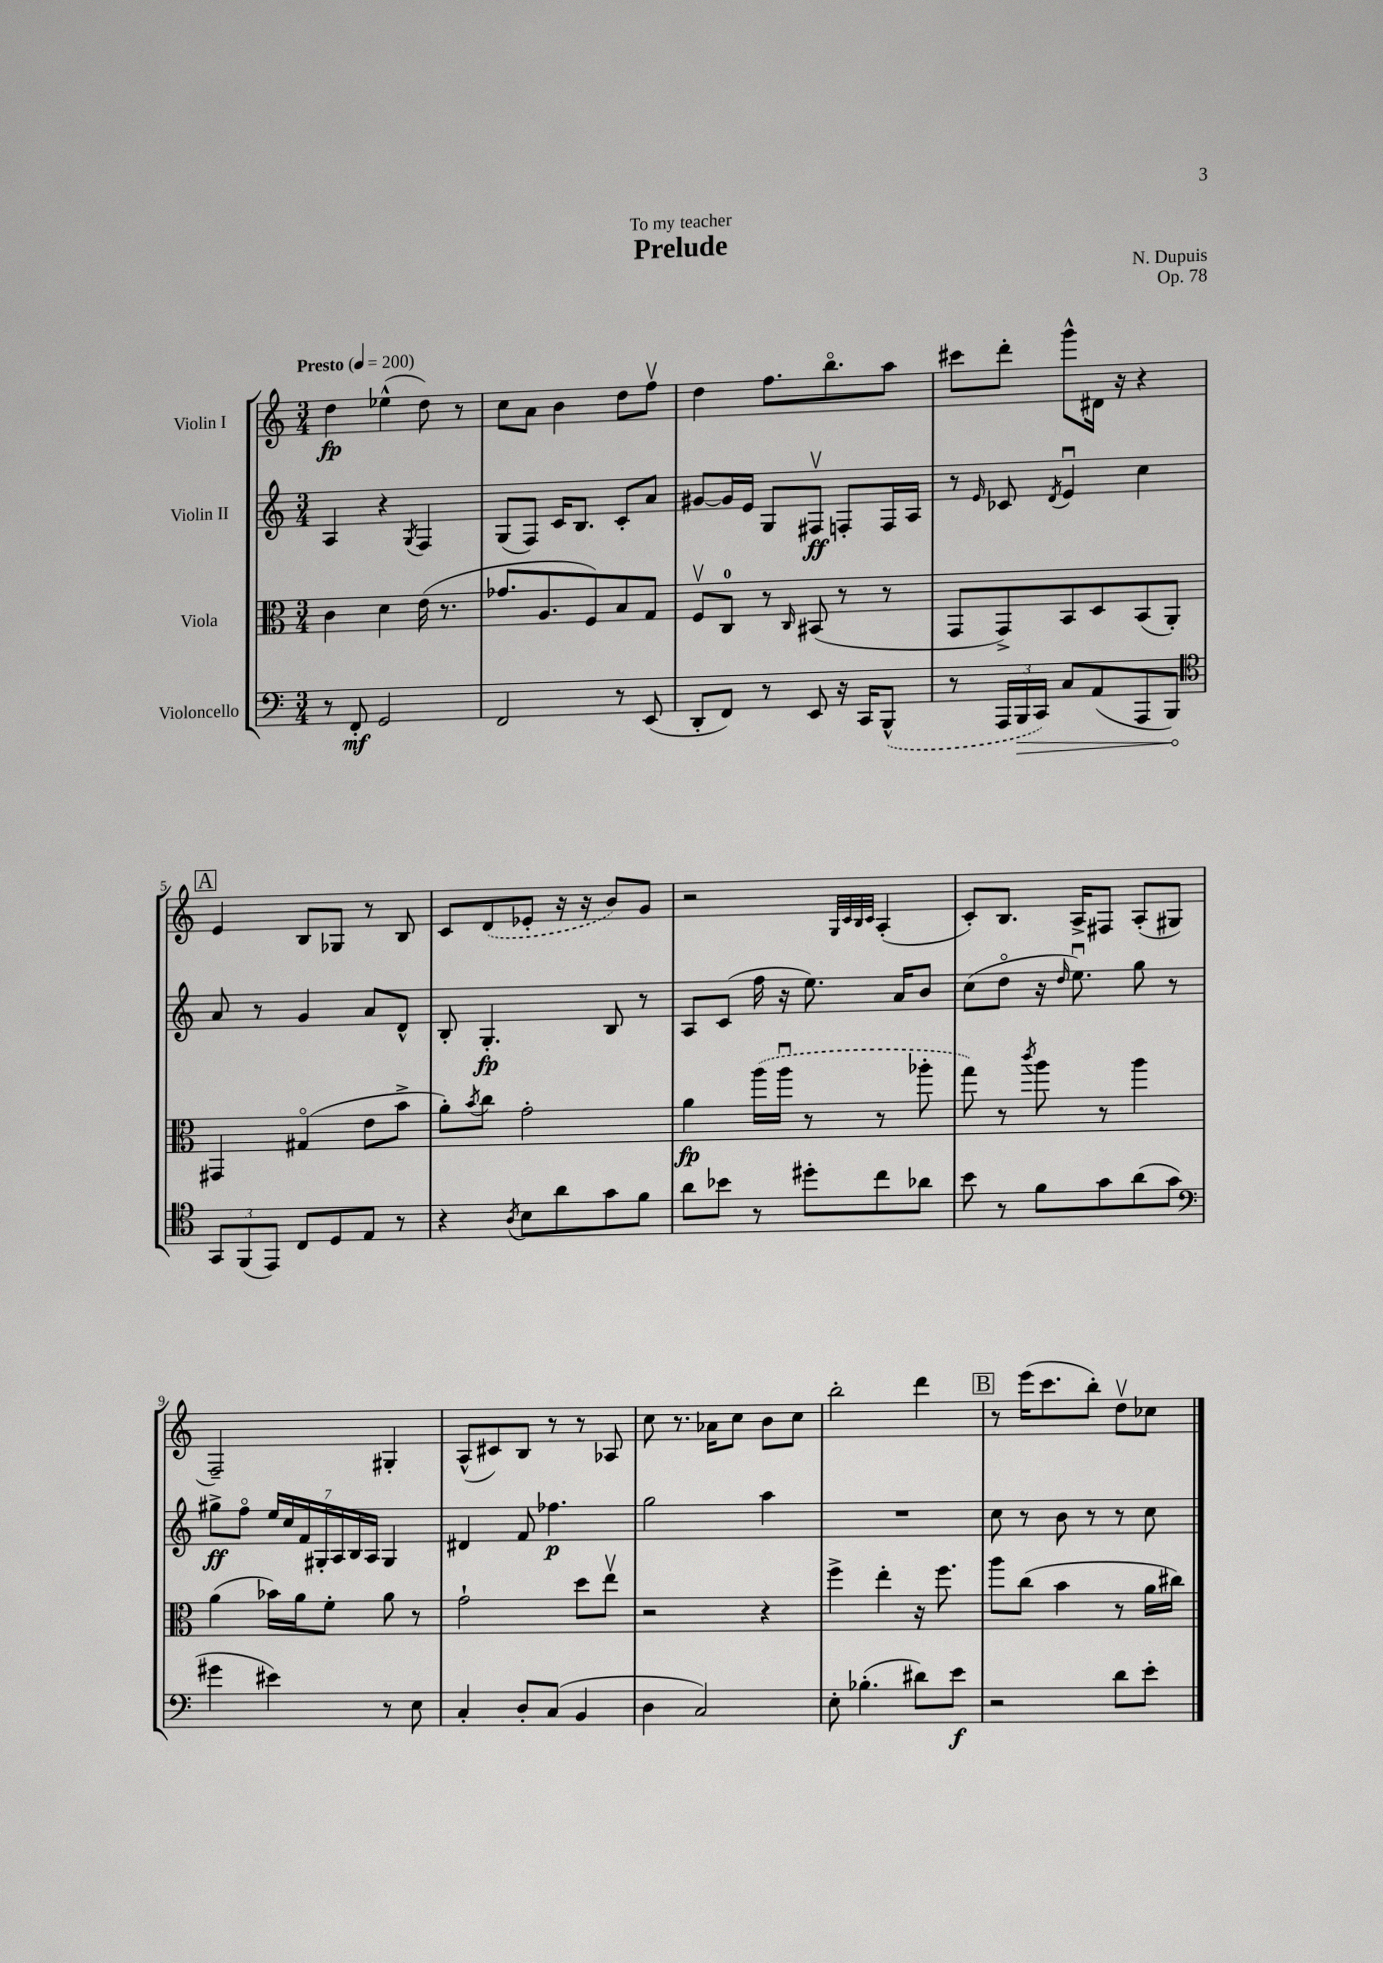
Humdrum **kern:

**kern	**dynam	**kern	**dynam	**kern	**dynam	**kern	**dynam
*part4	*part4	*part3	*part3	*part2	*part2	*part1	*part1
*staff4	*staff4	*staff3	*staff3	*staff2	*staff2	*staff1	*staff1
*I"Violoncello	*	*I"Viola	*	*I"Violin II	*	*I"Violin I	*
*clefF4	*	*clefC3	*	*clefG2	*	*clefG2	*
*k[]	*	*k[]	*	*k[]	*	*k[]	*
*M3/4	*	*M3/4	*	*M3/4	*	*M3/4	*
*MM200	*	*MM200	*	*MM200	*	*MM200	*
=1	=1	=1	=1	=1	=1	=1	=1
!	!	!	!	!	!	!LO:TX:a:B:t=Presto	!
8r	.	4c\	.	4A/	.	4dd\	fp
8FF'/	mf	.	.	.	.	.	.
2GG/	.	4d\	.	4r	.	(4ee-X^^\	.
.	.	.	.	8qG/	.	.	.
.	.	(16e\	.	4F/	.	8dd\)	.
.	.	8.r	.	.	.	.	.
.	.	.	.	.	.	8r	.
=2	=2	=2	=2	=2	=2	=2	=2
2FF/	.	8.g-X/L	.	(8G/L	.	8cc\L	.
.	.	.	.	8F/J)	.	8a\J	.
.	.	8.A/	.	.	.	.	.
.	.	.	.	16c/KL	.	4b\	.
.	.	.	.	8.B/J	.	.	.
.	.	8F/)	.	.	.	.	.
8r	.	8B/	.	8c'/L	.	8dd\L	.
(8EE/	.	8G/J	.	8a/J	.	8ffv\J	.
=3	=3	=3	=3	=3	=3	=3	=3
8DD'/L	.	8Fv/L	.	[8g#X/L	.	4dd\	.
8FF/J)	.	8C/J	.	16g#/L]	.	.	.
.	.	.	.	16e/JJ	.	.	.
8r	.	8r	.	8G/L	.	8.ff\L	.
.	.	16qqC/	.	.	.	.	.
8EE/	.	(8BB#X/	.	8F#Xv/J	ff	.	.
.	.	.	.	.	.	8.bb\	.
16r	.	8r	.	8Fn'/L	.	.	.
16CC/KL	.	.	.	.	.	.	.
(8BBB^^/J	.	8r	.	16F/L	.	8aa\J	.
.	.	.	.	16A/JJ	.	.	.
=4	=4	=4	=4	=4	=4	=4	=4
8r	.	8GG/L	.	8r	.	8ccc#X\L	.
.	.	.	.	16qqe/	.	.	.
24AAA/LL	.	8GG^/)	.	8c-X/	.	8ddd'\J	.
!	!LO:HP:b	!	!	!	!	!	!
24BBB/	>	.	.	.	.	.	.
24CC/JJ)	.	.	.	.	.	.	.
.	.	.	.	8qd/	.	.	.
8C/L	.	8BB/	.	4eu/	.	8ggg^^\L	.
(8AA/	.	8D/	.	.	.	16d#X\Jk	.
.	.	.	.	.	.	16r	.
8AAA/	.	(8BB/	.	4cc\	.	4r	.
8BBB/J)	.	8AA'/J)	.	.	.	.	.
.	]	.	.	.	.	.	.
!!LO:LB:g=z
!!LO:REH:place=s1:t=A
=5	=5	=5	=5	=5	=5	=5	=5
*clefC4	*	*	*	*	*	*	*
12GG/L	.	4GG#X/	.	8a/	.	4e/	.
(12FF/	.	.	.	.	.	.	.
.	.	.	.	8r	.	.	.
12EE/J)	.	.	.	.	.	.	.
8C/L	.	(4G#X/	.	4g/	.	8B/L	.
8D/	.	.	.	.	.	8G-X/J	.
8E/J	.	8e\L	.	8a/L	.	8r	.
8r	.	8b^\J	.	8d^^/J	.	8B/	.
=6	=6	=6	=6	=6	=6	=6	=6
4r	.	8a'\L)	.	8B'/	.	8c/L	.
.	.	8qb/	.	.	.	.	.
.	.	8cc\J	.	4.G'/	fp	(8d/	.
8qA/	.	.	.	.	.	.	.
8B\L	.	2g'\	.	.	.	8e-X'/J	.
8a\	.	.	.	.	.	16r	.
.	.	.	.	.	.	16r	.
8g\	.	.	.	8B/	.	8b/L)	.
8f\J	.	.	.	8r	.	8g/J	.
=7	=7	=7	=7	=7	=7	=7	=7
8a\L	.	4a\	fp	8A/L	.	2r	.
8b-X\J	.	.	.	(8c/J	.	.	.
8r	.	(16aa\LL	.	16ff\	.	.	.
.	.	16aau\JJ	.	16r	.	.	.
8dd#X'\L	.	8r	.	8.ee\)	.	.	.
.	.	.	.	.	.	32qqG/LLL	.
.	.	.	.	.	.	32qqc/	.
.	.	.	.	.	.	32qqB/	.
.	.	.	.	.	.	32qqc/JJJ	.
8cc\	.	8r	.	.	.	(4A'/	.
.	.	.	.	16a/KL	.	.	.
8a-X\J	.	8aa-X'\	.	8b/J	.	.	.
=8	=8	=8	=8	=8	=8	=8	=8
8b\	.	8gg\)	.	(8cc\L	.	8c'/L)	.
8r	.	8r	.	8dd\J	.	8.B/J	.
.	.	8qccc/	.	.	.	.	.
8f\L	.	8aa\	.	16r	.	.	.
.	.	.	.	16qqdd/	.	.	.
.	.	.	.	8.eeu\)	.	16A^/KL	.
8g\	.	8r	.	.	.	8F#X/J	.
(8a\	.	4aa\	.	8gg\	.	(8A'/L	.
8g\J	.	.	.	8r	.	8G#X/J	.
!!LO:LB:g=z
=9	=9	=9	=9	=9	=9	=9	=9
*clefF4	*	*	*	*	*	*	*
4g#X\	.	(4a\	.	8gg#X^\L	ff	2F~/)	.
.	.	.	.	8ff\J	.	.	.
4e#X\)	.	16b-X\LL)	.	28ee/LL	.	.	.
.	.	.	.	28cc/	.	.	.
.	.	16a\J	.	.	.	.	.
.	.	.	.	28f/	.	.	.
.	.	.	.	28G#X'/	.	.	.
.	.	8f'\J	.	.	.	.	.
.	.	.	.	28A/	.	.	.
.	.	.	.	28B/	.	.	.
.	.	.	.	28A/JJ	.	.	.
8r	.	8a\	.	4G#/	.	4G#X'/	.
8E\	.	8r	.	.	.	.	.
=10	=10	=10	=10	=10	=10	=10	=10
4C'/	.	2g`\	.	4d#X/	.	(8A^^/L	.
.	.	.	.	.	.	8c#X/)	.
8D'/L	.	.	.	8f/	.	8B/J	.
(8C/J	.	.	.	4.ff-X\	p	8r	.
4BB/	.	8dd\L	.	.	.	8r	.
.	.	8eev\J	.	.	.	8A-X/	.
=11	=11	=11	=11	=11	=11	=11	=11
4D\	.	2r	.	2gg\	.	8cc\	.
.	.	.	.	.	.	8.r	.
2C/)	.	.	.	.	.	.	.
.	.	.	.	.	.	16a-X\KL	.
.	.	.	.	.	.	8cc\J	.
.	.	4r	.	4aa\	.	8b\L	.
.	.	.	.	.	.	8cc\J	.
=12	=12	=12	=12	=12	=12	=12	=12
8E'\	.	4ff^\	.	2.r	.	2bb'\	.
(4.B-X'\	.	.	.	.	.	.	.
.	.	4ee'\	.	.	.	.	.
8d#X\L)	.	16r	.	.	.	4ddd\	.
.	.	8.ff\	.	.	.	.	.
8e\J	f	.	.	.	.	.	.
!!LO:REH:place=s1:t=B
=13	=13	=13	=13	=13	=13	=13	=13
2r	.	8aa\L	.	8cc\	.	8r	.
.	.	(8cc\J	.	8r	.	(16eee\KL	.
.	.	.	.	.	.	8.ccc\	.
.	.	4b\	.	8b\	.	.	.
.	.	.	.	8r	.	8bb'\J)	.
8d\L	.	8r	.	8r	.	8ddv\L	.
8e'\J	.	16a\LL	.	8cc\	.	8cc-X\J	.
.	.	16cc#X\JJ)	.	.	.	.	.
==	==	==	==	==	==	==	==
*-	*-	*-	*-	*-	*-	*-	*-
